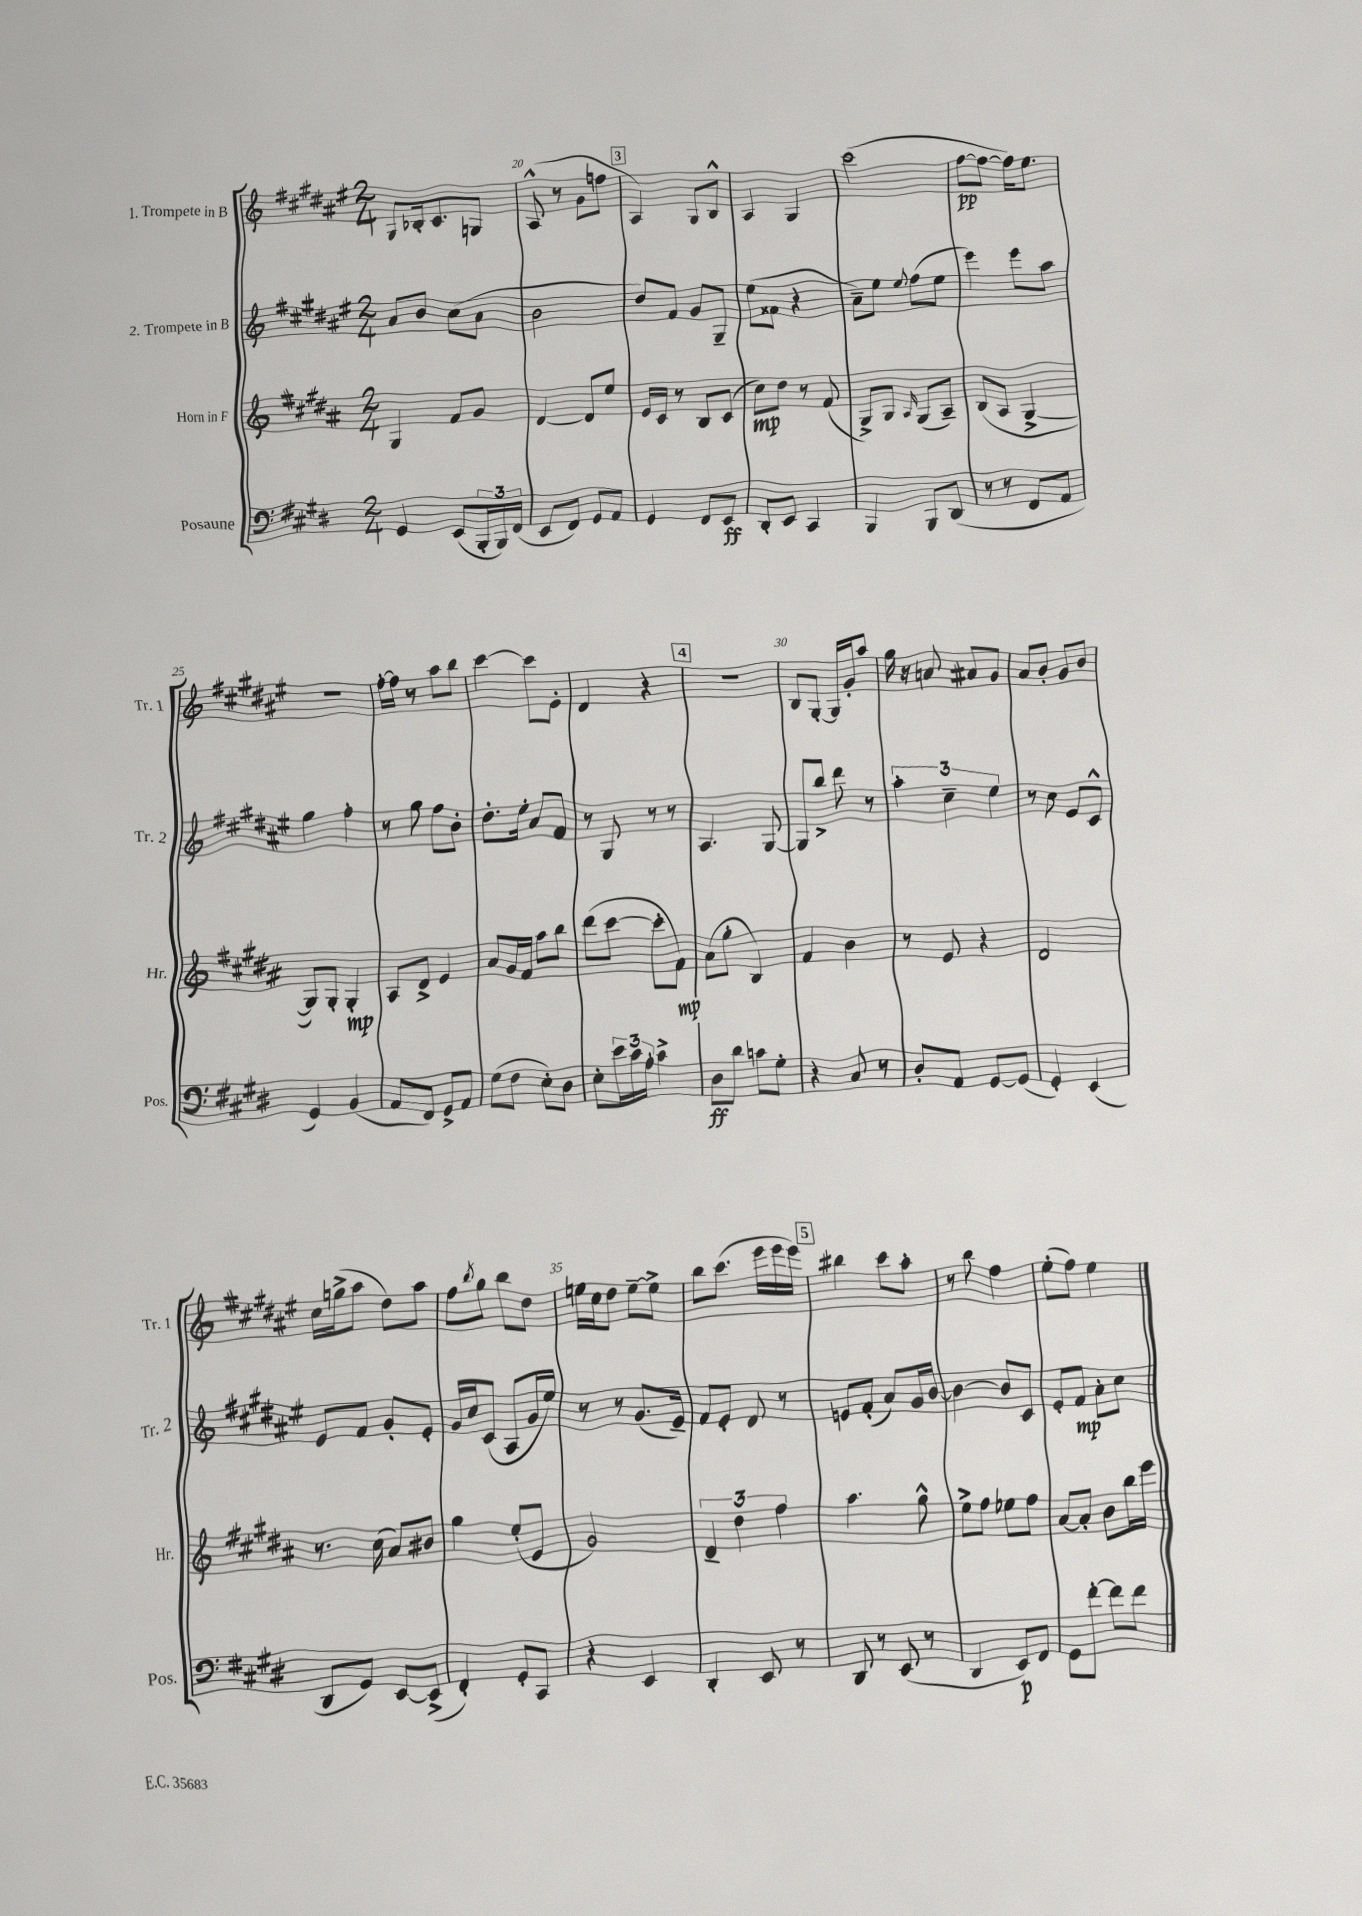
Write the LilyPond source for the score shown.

<<
\new StaffGroup <<
\new Staff = "s0" \with { instrumentName = "1. Trompete in B" shortInstrumentName = "Tr. 1" } {
    \clef treble \key fis \major \numericTimeSignature \time 2/4
    gis8 bes16-. cis'8. g8 |
    ais8-^( r8 gis'8 f''8 |
    \mark \markup { \box "3" } ais4) gis8 b8-^ |
    ais4 gis4 |
    cis'''2( |
    fis''8~\pp fis''8~ fis''16) eis''8. |
    R2 |
    fis''16~-. fis''16 r8 ais''8 b''8 |
    cis'''4~ cis'''8 eis'8-. |
    dis'4 r4 |
    \mark \markup { \box "4" } r2 |
    b8 gis8~-. gis16 gis'16-. ais''8 |
    gis''16 r16 a'8 ais'8 gis'8 |
    ais'8 b'8-. gis'8 b'8 |
    cis''16 g''16->( ais''8 dis''8) ais''8 |
    fis''8 \acciaccatura { b''8 } gis''8 b''8 dis''8 |
    e''16 cis''16 dis''8 e''8~-- e''8-> |
    b''8 cis'''8.( eis'''16 eis'''16 eis'''16) |
    \mark \markup { \box "5" } bis''4 cis'''8 ais''8-. |
    r8 b''8 fis''4 |
    eis''8-.( fis''8) eis''4 \bar "|." |
}
\new Staff = "s1" \with { instrumentName = "2. Trompete in B" shortInstrumentName = "Tr. 2" } {
    \clef treble \key fis \major \numericTimeSignature \time 2/4
    ais'8 b'8 cis''8( ais'8 |
    b'2 |
    \mark \markup { \box "3" } dis''8) fis'8 gis'8 gis8-- |
    eis''8( fisis'8 r4 |
    ais'8--) eis''8 \appoggiatura { eis''8 } fis''8( eis''8 |
    eis'''4) eis'''8 ais''8 |
    gis''4 fis''4-. |
    r8 gis''8 fis''8 b'8-. |
    dis''8.-. eis''16-. ais'8 fis'8 |
    r8 gis8 r8 r8 |
    \mark \markup { \box "4" } ais4. gis8~ |
    gis8 b''8-> dis'''8 r8 |
    \tuplet 3/2 { ais''4-. cis''4-- eis''4 } |
    r8 cis''8 eis'8 cis'8-^ |
    eis'8 fis'8 gis'8-. eis'8-. |
    gis'16 cis''16 cis'8( ais8 gis'16 eis''16) |
    r8 r8 gis'8.( eis'16--) |
    fis'8 eis'8-. dis'8 r8 |
    \mark \markup { \box "5" } e'8 fis'8-.( ais'8) gis'16 b'16~ |
    b'4~ b'8 cis'8 |
    eis'8-. fis'8\mp ais'8-. cis''8 \bar "|." |
}
\new Staff = "s2" \with { instrumentName = "Horn in F" shortInstrumentName = "Hr." } {
    \clef treble \key b \major \numericTimeSignature \time 2/4
    gis4 fis'8 gis'8 |
    dis'4~ dis'8 e''8 |
    \mark \markup { \box "3" } e'16 cis'16 r8 b8 cis'8( |
    cis''8\mp) dis''8 r8 fis'8( |
    gis8->) gis8 \grace { ais16 } gis8( ais8--) |
    b8( ais8 gis4~-> |
    gis8) gis8-. gis4-.\mp |
    ais8 dis'8-> e'4 |
    ais'8 gis'16 fis'16 ais''8 b''8 |
    dis'''8( cis'''8~ cis'''8-. fis'8\mp) |
    \mark \markup { \box "4" } ais'8( gis''8-. b4) |
    fis'4 b'4 |
    r8 e'8 r4 |
    dis'2 |
    r8. cis''16( ais'8) bis'8 |
    gis''4 e''8-.( e'8 |
    gis'2) |
    \tuplet 3/2 { dis'4-- dis''4 fis''4 } |
    \mark \markup { \box "5" } ais''4. gis''8-^ |
    e''8-> fis''8 ees''8 fis''8 |
    ais'8~ ais'8-. b'8 b''16 e'''16 \bar "|." |
}
\new Staff = "s3" \with { instrumentName = "Posaune" shortInstrumentName = "Pos." } {
    \clef bass \key e \major \numericTimeSignature \time 2/4
    gis,4 e,8( \tuplet 3/2 { b,,16-. b,,16) fis,16( } |
    e,8 fis,8) gis,8 a,8 |
    \mark \markup { \box "3" } gis,4 fis,8 e,8\ff |
    dis,8-. e,8 cis,4 |
    b,,4 b,,8 dis,8( |
    r8 r8 fis,8 a,8 |
    gis,4) b,4( |
    a,8 fis,8) gis,8-> a,8 |
    gis8( fis8 e8-.) dis8 |
    e8-. \tuplet 3/2 { e'16 cis'16 a16-. } cis'4-> |
    \mark \markup { \box "4" } dis8\ff dis'8 c'8 gis8-. |
    r4 cis8 r8 |
    dis8-. a,8 gis,8~ gis,8( |
    gis,4-.) e,4( |
    dis,8 gis,8) e,8~ e,8->( |
    fis,4-.) gis,8-. cis,8 |
    r4 e,4 |
    dis,4-. e,8 r8 |
    \mark \markup { \box "5" } dis,8 r8 e,8( r8 |
    dis,4 e,8\p) fis,8 |
    gis,8 fis'8~-. fis'8 fis'8 \bar "|." |
}
>>
>>
\layout { \context { \Score currentBarNumber = #19 \override BarNumber.break-visibility = ##(#f #t #t) barNumberVisibility = #(every-nth-bar-number-visible 5) } }
